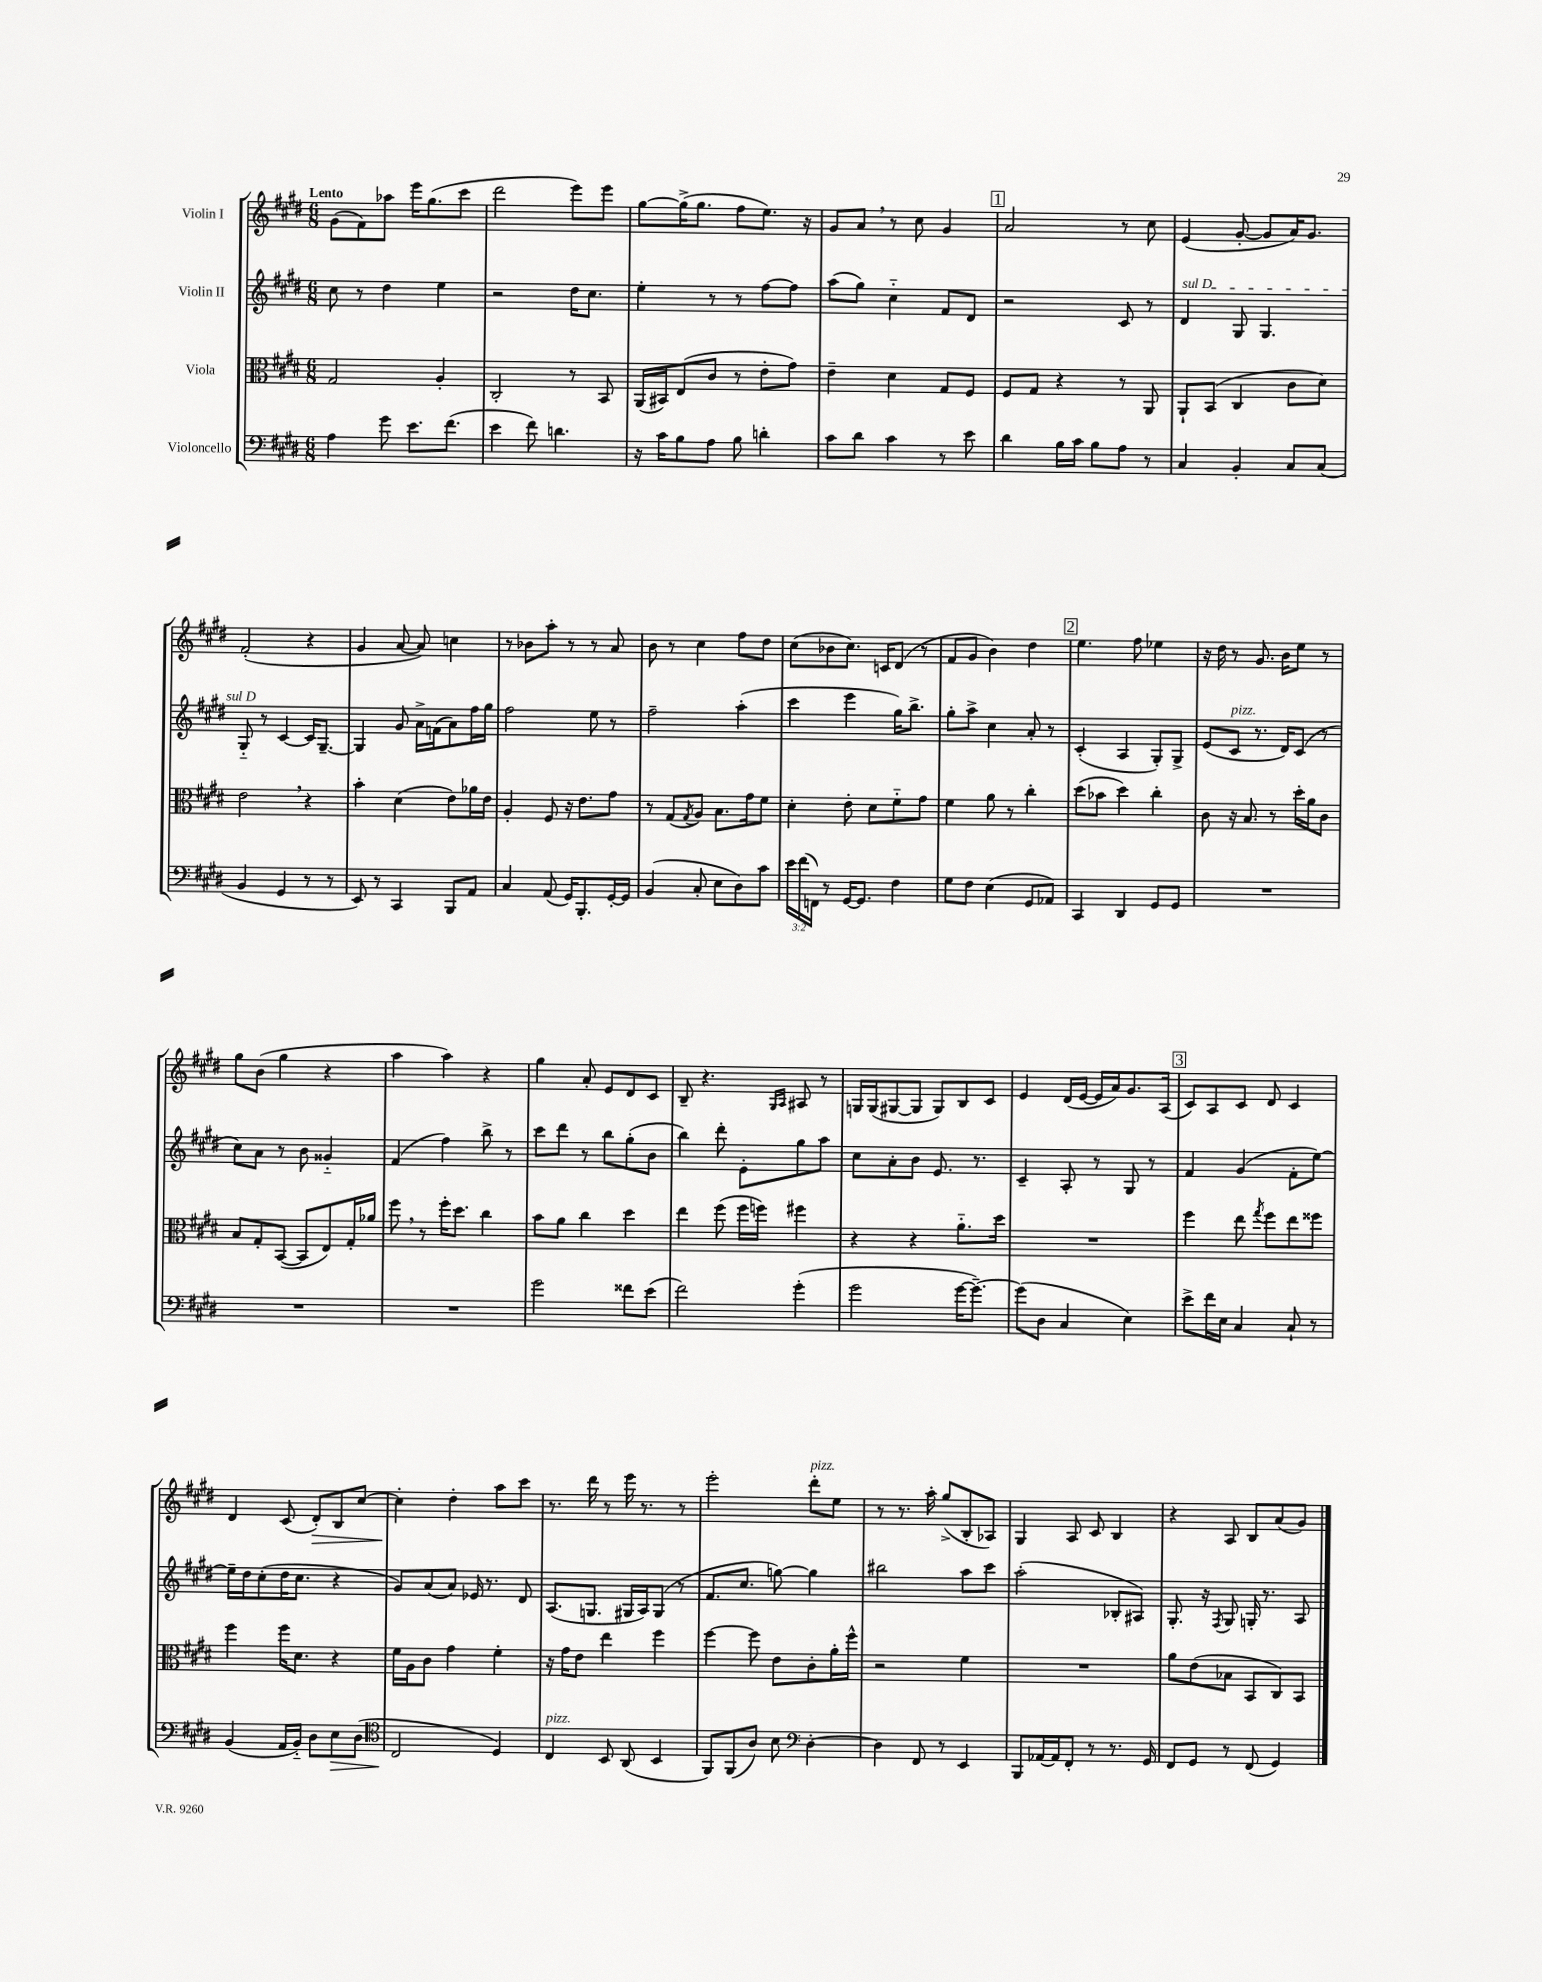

**kern	**kern	**kern	**kern
*staff4	*staff3	*staff2	*staff1
*clefF4	*clefC3	*clefG2	*clefG2
*k[f#c#g#d#]	*k[f#c#g#d#]	*k[f#c#g#d#]	*k[f#c#g#d#]
*M6/8	*M6/8	*M6/8	*M6/8
4A	2G#	8cc#	(8g#
.	.	8r	8f#)
8g#	.	4dd#	8aa-
8.e	.	.	16eee
.	.	.	(8.gg#
.	4A'	4ee	.
(8.f#	.	.	.
.	.	.	8ccc#
=	=	=	=
4e	2C#'	2r	2ddd#
8f#)	.	.	.
4.d	.	.	.
.	8r	16dd#	8eee)
.	.	8.cc#	.
.	8BB	.	8eee
=	=	=	=
16r	(16AA	4ee'	[8gg#
16c#	16BB#)	.	.
8B	(8E	.	(16gg#^]
.	.	.	8.gg#
8A	8c#	8r	.
8B	8r	8r	8ff#
4d'	8e'	[8ff#	8.ee)
.	8g#)	8ff#]	.
.	.	.	16r
=	=	=	=
8c#	4e~	(8aa	8g#
8d#	.	8gg#)	8a
4c#	4d#	4cc#'~	8r
.	.	.	8cc#
8r	8G#	8f#	4g#
8e	8F#	8d#	.
=	=	=	=
4d#	8F#	2r	2a
.	8G#	.	.
16B	4r	.	.
16c#	.	.	.
8B	.	.	.
8A	8r	8c#	8r
8r	8AA	8r	8cc#
=	=	=	=
4C#	8AA`	4d#	(4e
.	(8BB	.	.
4BB'	4C#	8G#	[8g#'
.	.	4.G#	8g#]
8C#	8c#	.	16a)
.	.	.	8.g#
(8C#	8d#)	.	.
=	=	=	=
4BB	2e	8G#'~	(2f#'
.	.	8r	.
4GG#	.	[4c#	.
8r	4r	16c#]	4r
.	.	[8.G#~	.
8r	.	.	.
=	=	=	=
8EE)	4b'	4G#]	4g#
8r	.	.	.
4CC#	(4d#	8g#	[8a
.	.	16a^	8a])
.	.	(16f	.
8BBB	8e)	8a)	4cc
8AA	16a-	16ff#	.
.	16e	16gg#	.
=	=	=	=
4C#	4A'	2ff#	8r
.	.	.	8b-
(8AA	8F#	.	8aa'
16GG#)	16r	.	8r
8.BBB'	8.e	.	.
.	.	8ee	8r
[16GG#'	8g#	8r	8a
16GG#]	.	.	.
=	=	=	=
(4BB	8r	2ff#~	8b
.	(8G#	.	8r
.	8qG#	.	.
8C#'	8A)	.	4cc#
8E	8.B	.	.
8D#)	.	(4aa'	8ff#
.	16g#	.	.
8c#	8f#	.	8dd#
=	=	=	=
24e	4d#'	4ccc#	(8cc#
(24f#	.	.	.
24FF)	.	.	.
8r	.	.	8b-
[16GG#	8e'	4eee	8.cc#)
8.GG#]	.	.	.
.	8d#	.	.
.	.	.	16c
4F#	8f#'~	16gg#)	(8d#
.	.	8.bb^	.
.	8g#	.	8r
=	=	=	=
8G#	4f#	8gg#'	8f#
8F#	.	8aa^	8g#
(4E	8a	4cc#	4b)
.	8r	.	.
8GG#	4cc#'	8a'	4dd#
8AA-)	.	8r	.
=	=	=	=
4CC#	(8dd#	(4c#'	4.ee
.	8b-	.	.
4DD#	4dd#)	4A	.
.	.	.	8ff#
8GG#	4cc#'	8G#')	4ee-
8GG#	.	8G#^	.
=	=	=	=
2.r	8c#	(8e	16r
.	.	.	16dd#
.	16r	8c#	8r
.	8.B	.	.
.	.	8.r	8.g#
.	8r	.	.
.	.	16d#)	16b
.	16dd#'	(8c#	8ee
.	16a	.	.
.	8c#	8r	8r
=	=	=	=
2.r	8B	8cc#)	8gg#
.	8G#'	8a	(8b
.	([8BB	8r	4gg#
.	8BB]	8b	.
.	8E)	4g##'~	4r
.	16G#'	.	.
.	16a-	.	.
=	=	=	=
2.r	8ff#	(4f#	4aa
.	8r	.	.
.	16ff#'	4ff#)	4aa)
.	8.dd#	.	.
.	4cc#	8bb^	4r
.	.	8r	.
=	=	=	=
2g#	8b	8ccc#	4gg#
.	8a	8ddd#	.
.	4cc#	8r	8a'
.	.	8bb	8e
8f##	4dd#	(8gg#'	8d#
(8e	.	8b	8c#
=	=	=	=
2f#)	4ee	4bb)	8B~
.	.	.	4.r
.	(8ff#	8ddd#'	.
.	16ff#	8e'	.
.	16ff)	.	.
.	.	.	16qqG#
.	.	.	16qqA
(4g#'	4ff#	8gg#	8A#
.	.	8aa	8r
=	=	=	=
2g#	4r	8cc#	16G
.	.	.	(16G
.	.	8a'	[8G#
.	4r	8b	8G#]
.	.	8.e	8G#)
[16g#	8.a'~	.	8B
8.g#~_)	.	8.r	.
.	.	.	8c#
.	16dd#	.	.
=	=	=	=
(8g#]	2.r	4c#~	4e
8D#	.	.	.
4C#	.	8A'	(16d#
.	.	.	[16e
.	.	8r	16e]
.	.	.	16a)
4E)	.	8G#	8.g#
.	.	8r	.
.	.	.	(16A
=	=	=	=
8e^	4ff#	4f#	8c#)
16f#	.	.	8A
16E	.	.	.
4C#	8ee	(4g#	8c#
.	8qgg#	.	.
.	8ff#	.	8d#
8C#`	8ee	8f#'	4c#
8r	8ff##	[8ee)	.
=	=	=	=
(4BB	4ff#	16ee~]	4d#
.	.	16dd#	.
.	.	(8cc#'	.
16AA	16ff#	16dd#	(8c#
16BB'~)	8.d#	8.cc#	.
8D#	.	.	8d#')
8E	4r	4r	8B
(8D#	.	.	[8cc#
=	=	=	=
*clefC4	*	*	*
2C#	16f#	8g#)	4cc#']
.	16A	.	.
.	8c#	(8a	.
.	4g#	8a)	4dd#'
.	.	16e-	.
.	.	8.r	.
4D#)	4f#'	.	8aa
.	.	8d#	8ccc#
=	=	=	=
4C#	16r	(8.A	8.r
.	16g#	.	.
.	8e	.	.
.	.	8.G	16ddd#
8BB	4ee	.	8r
(8AA	.	16G#	16eee
.	.	16A)	8.r
4BB	4ff#	(8G#	.
.	.	8r	8r
=	=	=	=
8FF#)	[4ff#	8.f#	2eee'
(8FF#	.	.	.
.	.	8.cc#	.
8A)	8ff#]	.	.
8B	8e	[8gg)	.
*clefF4	*	*	*
[4D#'	8c#'	4gg]	8ddd#'
.	16a'	.	8ee
.	16ff#^^	.	.
=	=	=	=
4D#]	2r	2bb#	8r
.	.	.	8.r
8FF#	.	.	.
.	.	.	16aa'
8r	.	.	(8gg#^
4EE	4f#	8aa	8B'
.	.	8ccc#	8A-)
=	=	=	=
8BBB	2.r	(2aa'	4G#
[16AA-	.	.	.
16AA-]	.	.	.
8FF#'	.	.	8A
8r	.	.	8c#
8.r	.	8B-'	4B
.	.	8A#)	.
16GG#	.	.	.
=	=	=	=
8FF#	8a	8.G#'	4r
8GG#	(8e	.	.
.	.	16r	.
.	.	8qF#	.
8r	8B-	8G#	8A
(8FF#	8BB	16G'	8B
.	.	8.r	.
4GG#)	8C#)	.	(8a
.	8BB	8A	8g#)
==	==	==	==
*-	*-	*-	*-
